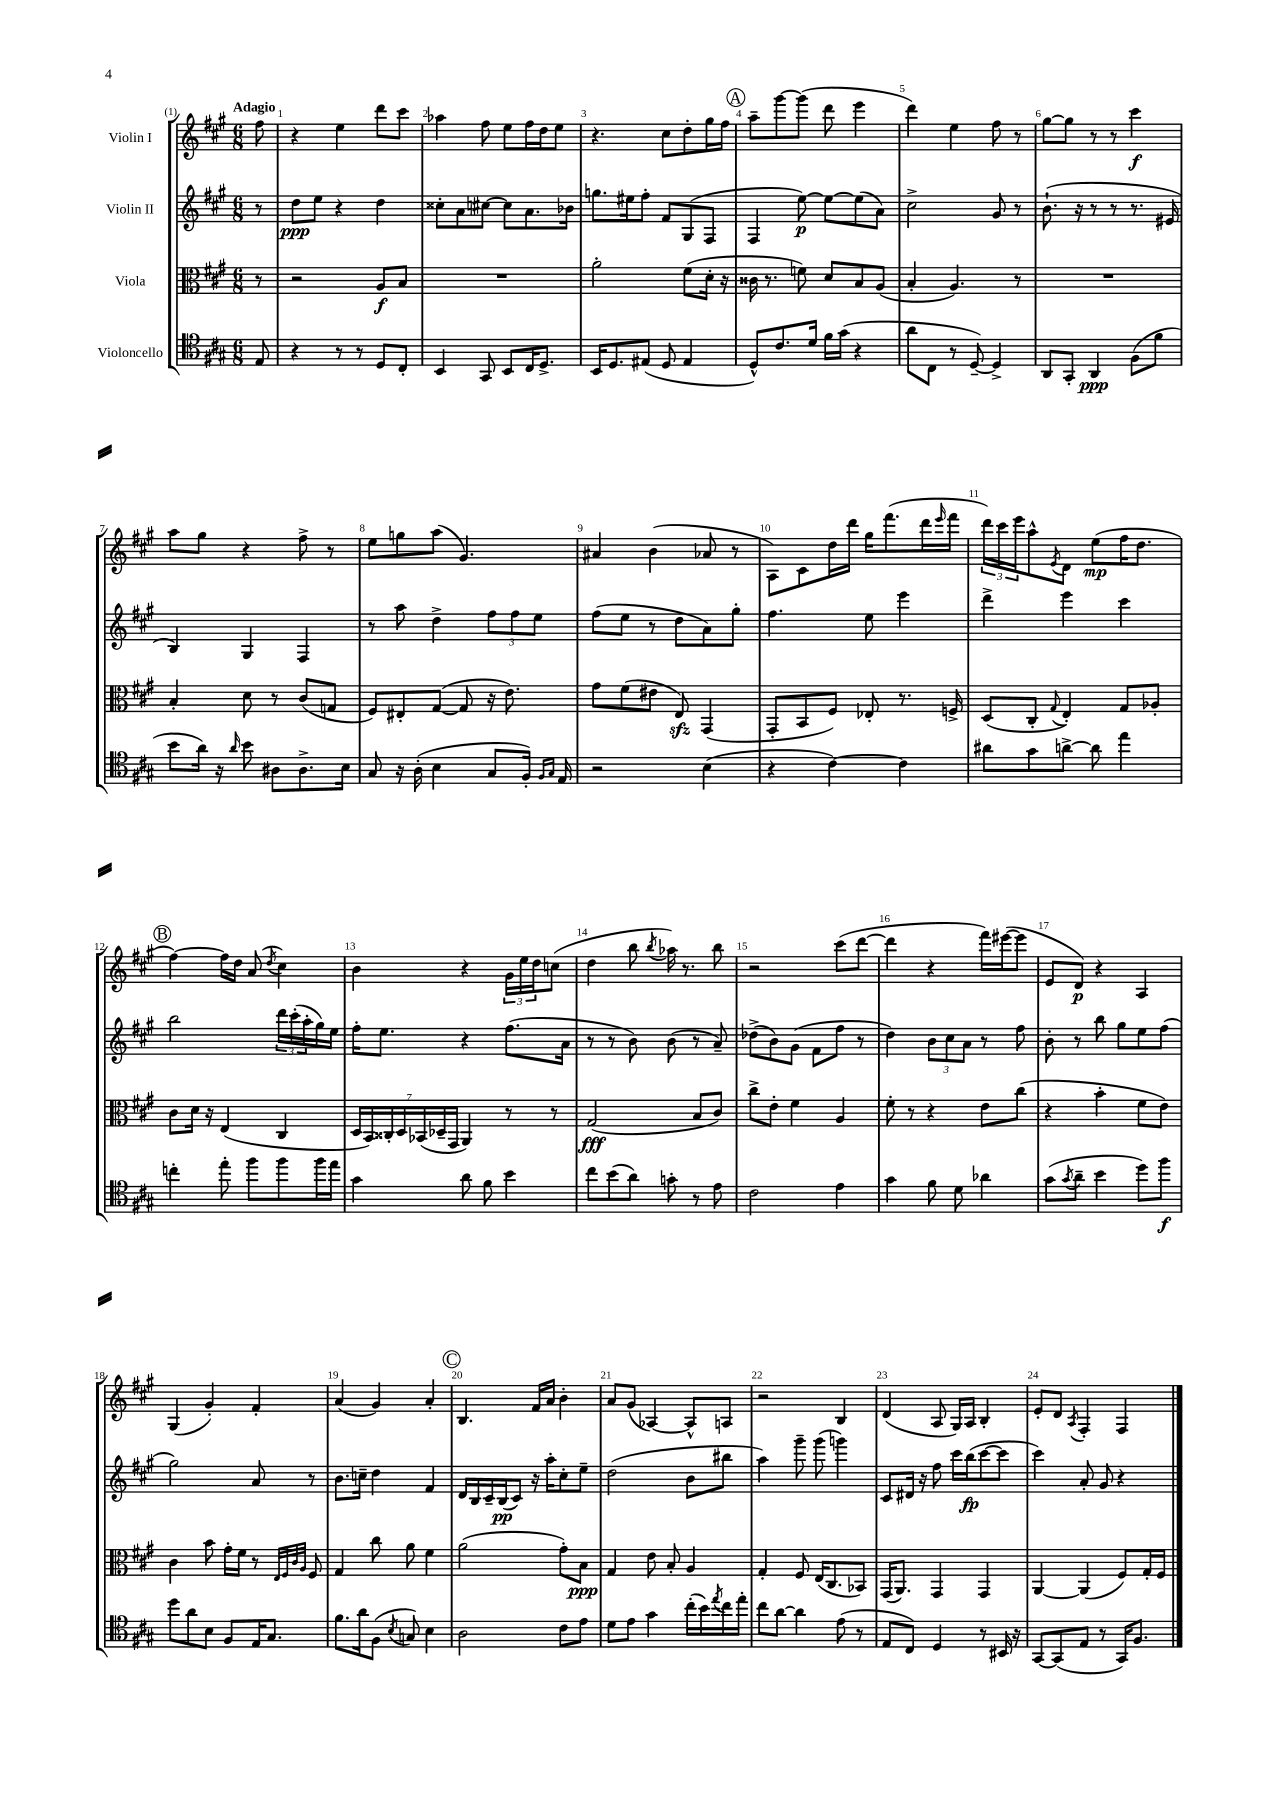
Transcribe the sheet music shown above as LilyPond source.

<<
\new StaffGroup <<
\new Staff = "s0" \with { instrumentName = "Violin I" } {
    \clef treble \key a \major \numericTimeSignature \time 6/8 \partial 8 \tempo "Adagio"
    fis''8 |
    r4 e''4 d'''8 cis'''8 |
    aes''4 fis''8 e''8 fis''16 d''16 e''8 |
    r4. cis''8 d''8-. gis''16 fis''16 |
    \mark \markup { \circle "A" } a''8-- gis'''8~ gis'''8( d'''8 e'''4 |
    d'''4) e''4 fis''8 r8 |
    gis''8~ gis''8 r8 r8 cis'''4\f |
    a''8 gis''8 r4 fis''8-> r8 |
    e''8 g''8 a''8( gis'4.) |
    ais'4 b'4( aes'8 r8 |
    a8) cis'8 d''16 d'''16 gis''16 fis'''8.( d'''16 \grace { e'''16 } fis'''16 |
    \tuplet 3/2 { d'''16) cis'''16 e'''16 } a''8-^ \acciaccatura { e'8 } d'8 e''8\mp( fis''16 d''8. |
    \mark \markup { \circle "B" } fis''4~) fis''16 d''16 a'8( \acciaccatura { d''8 } cis''4) |
    b'4 r4 \tuplet 3/2 { gis'16 e''16 d''16 } c''8( |
    d''4 b''8 \acciaccatura { b''8 } aes''16) r8. b''8 |
    r2 cis'''8( d'''8~ |
    d'''4 r4 fis'''16) eis'''16~( eis'''8 |
    e'8 d'8\p) r4 a4 |
    gis4( gis'4-.) fis'4-. |
    a'4( gis'4) a'4-. |
    \mark \markup { \circle "C" } b4. fis'16 a'16 b'4-. |
    a'8 gis'8( aes4~) aes8-^ a8 |
    r2 b4 |
    d'4( a8 gis16) a16 b4-. |
    e'8-. d'8 \acciaccatura { a8 } fis4-. fis4 \bar "|." |
}
\new Staff = "s1" \with { instrumentName = "Violin II" } {
    \clef treble \key a \major \numericTimeSignature \time 6/8 \partial 8
    r8 |
    d''8\ppp e''8 r4 d''4 |
    cisis''8-. a'8 cis''8~ cis''8 a'8. bes'16 |
    g''8. eis''16 fis''8-. fis'8 gis8( fis8 |
    \mark \markup { \circle "A" } fis4 e''8~\p) e''8~ e''8( a'8) |
    cis''2-> gis'8 r8 |
    b'8.-!( r16 r8 r8 r8. eis'16 |
    b4) gis4 fis4 |
    r8 a''8 d''4-> \tuplet 3/2 { fis''8 fis''8 e''8 } |
    fis''8( e''8 r8 d''8 a'8) gis''8-. |
    fis''4. e''8 e'''4 |
    d'''4-> e'''4 cis'''4 |
    \mark \markup { \circle "B" } b''2 \tuplet 3/2 { d'''16 cis'''16-.( a''16-. } gis''16) e''16 |
    fis''16-. e''8. r4 fis''8.( a'16 |
    r8 r8 b'8) b'8( r8 a'8--) |
    des''8->( b'8) gis'8( fis'8 fis''8 r8 |
    d''4) \tuplet 3/2 { b'8 cis''8 a'8 } r8 fis''8 |
    b'8-. r8 b''8 gis''8 e''8 fis''8( |
    gis''2) a'8 r8 |
    b'8. c''16-- d''4 fis'4 |
    \mark \markup { \circle "C" } d'16 b16 cis'16-- b16\pp( cis'8) r16 a''16-. cis''8-. e''8-- |
    d''2( b'8 bis''8 |
    a''4) gis'''8-- gis'''8( g'''4) |
    cis'8 dis'16 r16 fis''8 cis'''16 b''16\fp( cis'''8~ cis'''8 |
    cis'''4) a'8-. gis'8 r4 \bar "|." |
}
\new Staff = "s2" \with { instrumentName = "Viola" } {
    \clef alto \key a \major \numericTimeSignature \time 6/8 \partial 8
    r8 |
    r2 a8\f b8 |
    R2. |
    a'2-. fis'8( d'16-. r16 |
    \mark \markup { \circle "A" } cisis'16 r8. f'8) d'8 b8 a8( |
    b4-. a4.) r8 |
    R2. |
    b4-. d'8 r8 cis'8( g8 |
    fis8) eis8-. gis8~( gis8 r16 e'8.) |
    gis'8 fis'8( eis'8 e8\sfz) gis,4( |
    gis,8-. b,8 fis8) ees8-. r8. f16-> |
    d8( cis8-. \appoggiatura { gis8 } e4-.) gis8 aes8-. |
    \mark \markup { \circle "B" } cis'8 d'16 r16 e4( cis4 |
    \tuplet 7/4 { d16 b,16) cisis16-. d16 bes,16( des16-- gis,16 } a,4) r8 r8 |
    gis2\fff( b8 cis'8) |
    cis''8-> e'8-. fis'4 a4 |
    fis'8-. r8 r4 e'8 cis''8( |
    r4 b'4-. fis'8 e'8) |
    cis'4 b'8 gis'16-. fis'16 r8 \grace { e32 fis32 cis'32 a32 } fis8 |
    gis4 cis''8 a'8 fis'4 |
    \mark \markup { \circle "C" } a'2( gis'8-.) b8\ppp |
    gis4 e'8 b8-. a4 |
    gis4-. fis8 e16( cis8. bes,8) |
    gis,16( a,8.) gis,4 gis,4 |
    a,4~ a,4( fis8) gis16-. fis16 \bar "|." |
}
\new Staff = "s3" \with { instrumentName = "Violoncello" } {
    \clef tenor \key a \major \numericTimeSignature \time 6/8 \partial 8
    e8 |
    r4 r8 r8 d8 cis8-. |
    b,4 gis,8 b,8 cis16 d8.-> |
    b,16 d8. eis8( d8 eis4 |
    \mark \markup { \circle "A" } d8-^) cis'8. d'16 fis'16 gis'16( r4 |
    a'8 cis8 r8 d8~--) d4-> |
    a,8 gis,8-. a,4\ppp fis8( fis'8 |
    b'8 a'16) r16 \grace { a'16 } b'8 ais8 ais8.-> b16 |
    gis8 r16 a16-.( b4 gis8 fis16-.) \grace { fis16 gis16 } e16 |
    r2 b4( |
    r4 cis'4~) cis'4 |
    ais'8 gis'8 a'8~-> a'8 e''4 |
    \mark \markup { \circle "B" } c''4-. e''8-. fis''8 fis''8 fis''16 e''16 |
    gis'4 a'8 fis'8 b'4 |
    cis''8 b'8( a'8) g'8-. r8 e'8 |
    cis'2 e'4 |
    gis'4 fis'8 d'8 aes'4 |
    gis'8( \acciaccatura { gis'8 } a'8-- b'4 d''8) fis''8\f |
    d''8 a'8 b8 fis8 e16 gis8. |
    fis'8. a'16 fis8( \acciaccatura { b8 } g8) b4 |
    \mark \markup { \circle "C" } a2 cis'8 e'8 |
    d'8 e'8 gis'4 cis''16-.( b'16) \acciaccatura { e''8 } cis''16 e''16-. |
    cis''8 a'8~ a'4 e'8( r8 |
    e8 cis8) d4 r8 bis,16 r16 |
    gis,8~ gis,8( e8 r8 gis,16) fis8. \bar "|." |
}
>>
>>
\layout { \context { \Score \override BarNumber.break-visibility = ##(#f #t #t) barNumberVisibility = #all-bar-numbers-visible } }
